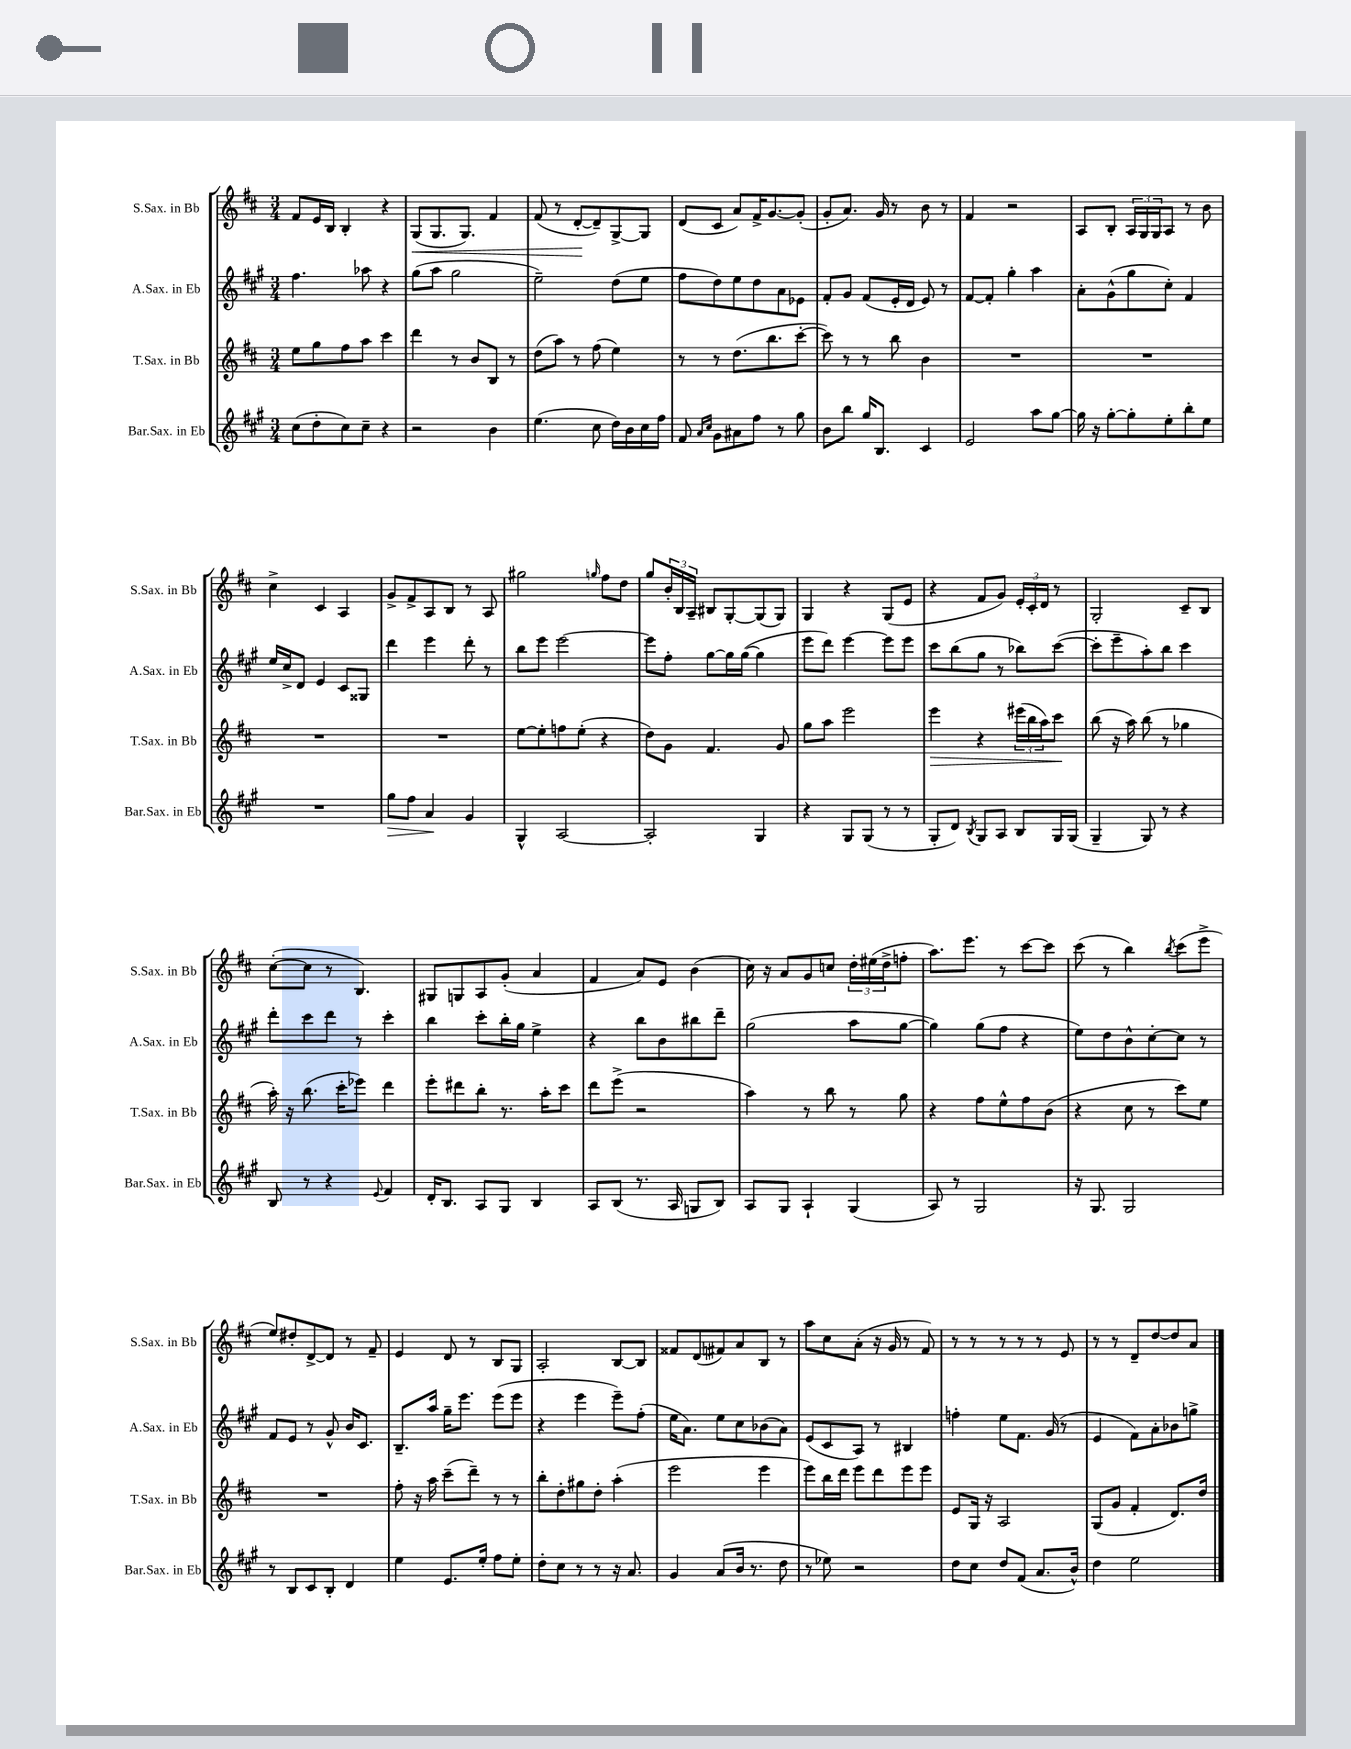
<<
\new StaffGroup <<
\new Staff = "s0" \with { instrumentName = "S.Sax. in Bb" shortInstrumentName = "S.Sax. in Bb" } {
    \clef treble \key d \major \numericTimeSignature \time 3/4
    fis'8 e'16 b16 b4-. r4 |
    g8\<( g8. g8.) fis'4 |
    fis'8( r8 d'8~-.\! d'8--) g8~-> g8 |
    d'8( cis'8 a'8) fis'16-> g'8.~ g'8-.( |
    g'8-. a'8.) g'16 r8 b'8 r8 |
    fis'4 r2 |
    a8 b8-. \tuplet 3/2 { a16 g16 g16 } a8 r8 b'8 |
    cis''4-> cis'4 a4 |
    g'8-> fis'8-> a8 b8 r8 a8 |
    gis''2 \grace { g''16 } fis''8 d''8 |
    g''8 \tuplet 3/2 { b'16-. b16 a16-- } bis8 g8~-. g8( g8) |
    g4 r4 g8( e'8 |
    r4 fis'8 g'8) \tuplet 3/2 { e'16-. cis'16-. d'16 } r8 |
    g2-. cis'8-- b8 |
    cis''8~-.( cis''8 r8 b4.) |
    gis8 g8 a8 g'8-.( a'4 |
    fis'4 a'8) e'8 b'4( |
    cis''16) r16 a'8 g'8 c''8 \tuplet 3/2 { d''16-. eis''16( d''16-> } f''8-. |
    a''8.) e'''8. r8 cis'''8~ cis'''8 |
    cis'''8( r8 b''4) \acciaccatura { b''8 } cis'''8( e'''8-> |
    e''8) dis''8-. d'8~-> d'8 r8 fis'8-- |
    e'4 d'8 r8 b8 g8 |
    a2-. b8~ b8 |
    fisis'8 d'8( fis'8) a'8 b8 r8 |
    a''8 cis''8 a'8-.( r16 g'16 r8 fis'8) |
    r8 r8 r8 r8 r8 e'8 |
    r8 r8 d'8-- d''8~ d''8 a'8 \bar "|." |
}
\new Staff = "s1" \with { instrumentName = "A.Sax. in Eb" shortInstrumentName = "A.Sax. in Eb" } {
    \clef treble \key a \major \numericTimeSignature \time 3/4
    fis''4. aes''8 r4 |
    gis''8( a''8 gis''2 |
    e''2--) d''8( e''8 |
    fis''8 d''8) e''8 d''8 a'8 ees'8 |
    fis'8-. gis'8 fis'8( e'16-. d'16 e'8) r8 |
    fis'8~ fis'8-. gis''4-. a''4 |
    a'8-. gis'8-^( gis''8 cis''8-.) fis'4 |
    e''16 cis''16-> d'8 e'4 cis'8 gisis8 |
    d'''4 e'''4 d'''8-. r8 |
    b''8 e'''8 e'''2~ |
    e'''8 fis''8-. gis''8~ gis''16 gis''16~( gis''4 |
    e'''8 d'''8) e'''4~ e'''8 e'''8 |
    cis'''8 b''8( gis''8 r8 bes''8) cis'''8~( |
    cis'''8-. e'''8-- a''8-.) b''8 cis'''4 |
    d'''8-. cis'''8 d'''8 r8 cis'''4-. |
    b''4 cis'''8-. b''16-. gis''16 e''4-> |
    r4 b''8 b'8 bis''8 d'''8-- |
    gis''2( a''8 gis''8~ |
    gis''4) gis''8( fis''8 r4 |
    e''8) d''8 b'8-^ cis''8~-. cis''8 r8 |
    fis'8 e'8 r8 gis'8-^ b'16 cis'8. |
    b8.-- a''16 gis''16-- e'''8. e'''8( e'''8 |
    r4 e'''4 e'''8--) fis''8-.( |
    e''16 a'8.) e''8 cis''8 bes'8( a'8) |
    e'8( cis'8 a8) r8 bis4 |
    f''4-. e''8 fis'8. gis'16( r8 |
    e'4 fis'8) a'8-. bes'8 g''8-> \bar "|." |
}
\new Staff = "s2" \with { instrumentName = "T.Sax. in Bb" shortInstrumentName = "T.Sax. in Bb" } {
    \clef treble \key d \major \numericTimeSignature \time 3/4
    e''8 g''8 fis''8 a''8 cis'''4 |
    d'''4 r8 b'8 b8 r8 |
    d''8( a''8) r8 fis''8( e''4) |
    r8 r8 d''8.( b''8. cis'''8~-. |
    cis'''8) r8 r8 b''8 b'4 |
    R2. |
    R2. |
    R2. |
    R2. |
    e''8~ e''8-. f''8 e''8-.( r4 |
    d''8) g'8 fis'4. g'8 |
    g''8 a''8 e'''2 |
    e'''4\> r4 \tuplet 3/2 { eis'''16( b''16 a''16) } cis'''8\! |
    b''8( r16 a''16) b''8( r8 ges''4 |
    a''16-.) r16 b''8.( cis'''16-. ees'''8) d'''4 |
    e'''8-. dis'''8 b''8-. r8. a''16-. cis'''8 |
    d'''8 e'''8->( r2 |
    a''4) r8 b''8 r8 g''8 |
    r4 fis''8 e''8-^ fis''8 b'8( |
    r4 cis''8 r8 cis'''8) e''8 |
    R2. |
    fis''8-. r16 a''16 cis'''8--( d'''8--) r8 r8 |
    b''8-. d''8-. gis''8 d''8-. a''4-.( |
    e'''2 e'''4 |
    e'''8) b''16 d'''16 e'''8 d'''8 e'''8 e'''8 |
    e'8 g16 r16 a2 |
    g8( g'8 fis'4-. d'8.) d''16 \bar "|." |
}
\new Staff = "s3" \with { instrumentName = "Bar.Sax. in Eb" shortInstrumentName = "Bar.Sax. in Eb" } {
    \clef treble \key a \major \numericTimeSignature \time 3/4
    cis''8( d''8-. cis''8) cis''8-- r4 |
    r2 b'4 |
    e''4.( cis''8 d''16) b'16 cis''16 fis''16 |
    fis'8 \grace { a'16 cis''16 } gis'8 ais'8 fis''8 r8 gis''8 |
    b'8 b''8 gis''16 b8. cis'4 |
    e'2 a''8 gis''8~ |
    gis''16 r16 gis''8~-. gis''8-. e''8-. b''8-. e''8 |
    R2. |
    gis''8\> fis''8 a'4\! gis'4 |
    gis4-^ a2~ |
    a2-. gis4 |
    r4 gis8 gis8( r8 r8 |
    gis8-. d'8) \acciaccatura { b8 } gis8 a8 b8 gis16 gis16( |
    gis4-- gis8) r8 r4 |
    b8 r8 r4 \appoggiatura { e'8 } fis'4 |
    d'16-. b8. a8 gis8 b4 |
    a8 b8( r8. a16 g8 b8) |
    a8 gis8 a4-! gis4( |
    a8) r8 gis2 |
    r16 gis8. gis2 |
    r8 b8 cis'8 b8-. d'4 |
    e''4 e'8. e''16-. fis''8 e''8-. |
    d''8-. cis''8 r8 r8 r16 a'8. |
    gis'4 a'8( b'16 r8. d''8 |
    r8 ees''8) r2 |
    d''8 cis''8 d''8 fis'8( a'8. b'16-^) |
    d''4 e''2 \bar "|." |
}
>>
>>
\layout { \context { \Score \remove "Bar_number_engraver" } }
